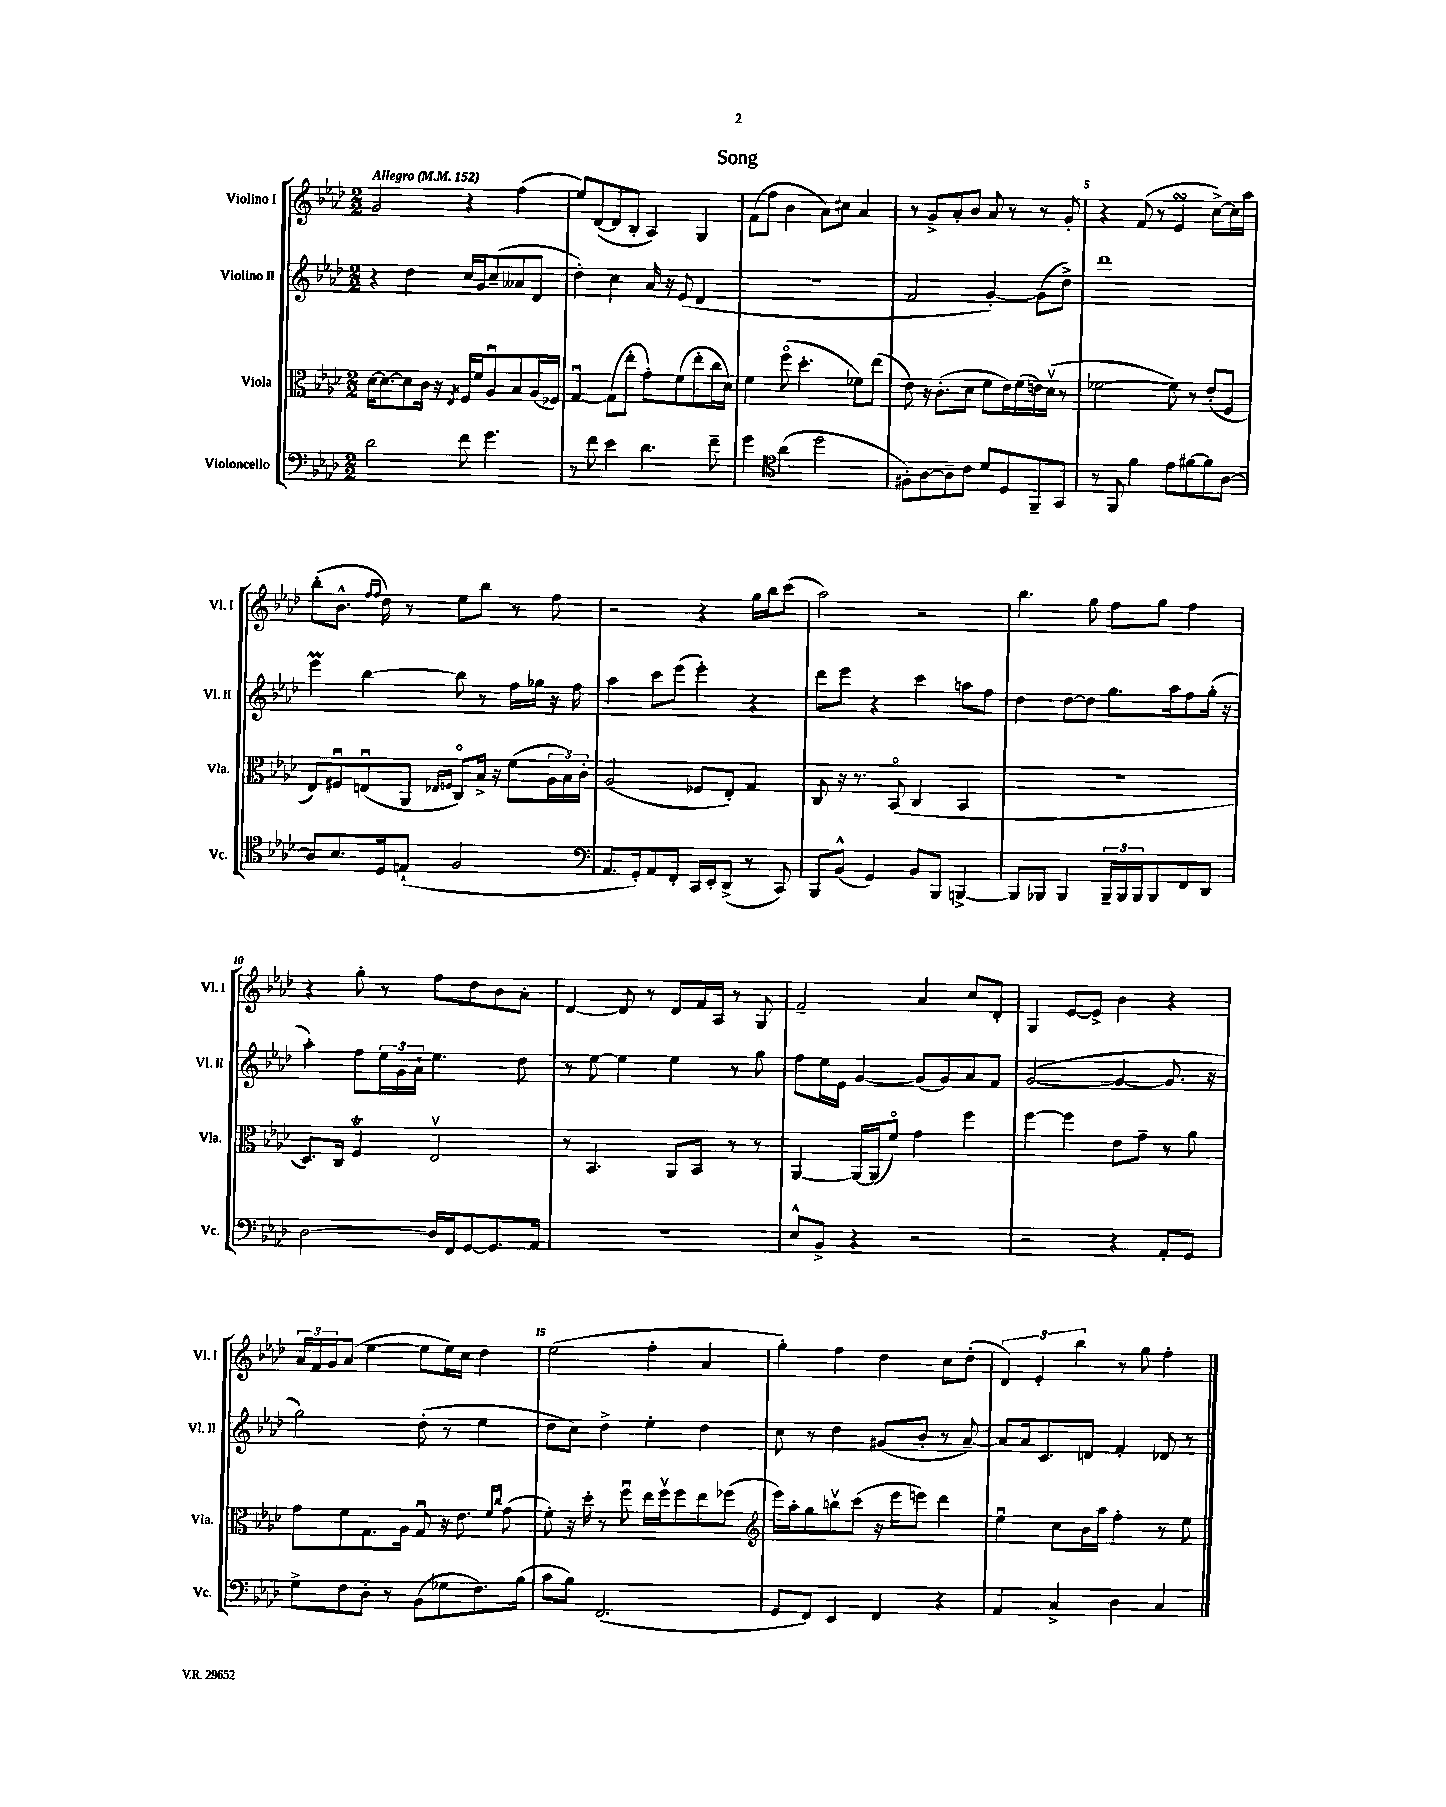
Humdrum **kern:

**kern	**kern	**kern	**kern
*part4	*part3	*part2	*part1
*staff4	*staff3	*staff2	*staff1
*I"Violoncello	*I"Viola	*I"Violino II	*I"Violino I
*I'Vc.	*I'Vla.	*I'Vl. II	*I'Vl. I
*clefF4	*clefC3	*clefG2	*clefG2
*k[b-e-a-d-]	*k[b-e-a-d-]	*k[b-e-a-d-]	*k[b-e-a-d-]
*M2/2	*M2/2	*M2/2	*M2/2
*MM152	*MM152	*MM152	*MM152
=1	=1	=1	=1
!	!	!	!LO:TX:a:B:t=Allegro
2d-\	[16d-\KL	4r	2g/
.	8.d-\_	.	.
.	8d-\]	4dd-\	.
.	16c\Jk	.	.
.	16r	.	.
.	8qE-/	.	.
8f\	16F/LL	16cc/LL	4r
.	16f/J	16g/J	.
4.g\	8A-u/	(8cc~/	.
.	8B-/	8a--X/	(4ff\
.	(16A-/L	8d-/J	.
.	16F-X/JJ)	.	.
=2	=2	=2	=2
8r	[4Gu/	4dd-'\)	8ee-/L)
8f\	.	.	([8d-/
4e-\	(8G\L]	4cc\	8d-/]
.	8ee-'\J	.	8B-'/J
4.d-\	8g'\L)	16a-/	4A-/)
.	.	16r	.
.	(8f\	(8e-/	.
.	8ee-'\	4d-/	4G/
8f~\	16cc\L	.	.
.	16d-\JJ)	.	.
=3	=3	=3	=3
4g\	4f\	1r	(8f\L
.	.	.	8ff\J
*clefC4	*	*	*
(4a-\	(8ff\	.	4b-\
.	4.dd-'\	.	.
2dd-\	.	.	8a-\L)
.	.	.	8cc#X\J
.	8f-X\L)	.	4a-/
.	(8ee-\J	.	.
=4	=4	=4	=4
8F#X'\L)	8e-\)	2f/	8r
[8A-\	16r	.	8g^/L
.	(8.c'\L	.	.
8A-~\]	.	.	8a-'/
8c\J	8d-\J	.	8b-/J
8d-/L	8f\L	[4g'/)	8a-/
8D-/	16e-\L)	.	8r
.	(16f\	.	.
8FF~/	16en\)	(8g\L]	8r
.	(16d-v\JJ	.	.
8GG/J	8r	8dd-^\J)	8g'/
=5	=5	=5	=5
8r	[2f-X\	1ddd-	4r
8FF/	.	.	.
4f\	.	.	(8f/
.	.	.	8r
8e-\L	8f-\])	.	4e-sSSS/
[8f#X\	8r	.	.
8f#\]	(8e-'/L	.	[8cc^\L)
[8A-\J	8F/J	.	16cc\L]
.	.	.	16aa-\JJ
!!LO:LB:g=z
=6	=6	=6	=6
8A-/L]	8E-/L)	4eee-M\	(8bb-'\L
8.B-/	8F#Xu/	.	8.b-^^\J
.	(8Enu/	[4bb-\	.
.	.	.	16qqff/LL
.	.	.	16qqff/JJ
16D-/k	.	.	16dd-\)
(8En`/J	8AA-/J	.	8r
.	16qqE-X/LL	.	.
.	16qqFn/JJ	.	.
2F/	8C/L)	8bb-\]	8ee-\L
.	16B-^/Jk	8r	8bb-\J
.	16r	.	.
.	(8f\L	16ff\LL	8r
.	.	16gg-X\JJ	.
.	24A-\L	16r	8ff\
.	24B-\)	.	.
.	.	16ff\	.
.	24c'\JJ	.	.
=7	=7	=7	=7
*clefF4	*	*	*
8.AA-/L	(2A-/	4aa-\	2r
16GG'/k)	.	.	.
8AA-/	.	8ccc\L	.
8FF'/J	.	(8eee-\J	.
16CC/LL	8F-X/L	4eee-'\)	4r
16EE-'/J	.	.	.
(8DD-^/J	8E-'/J)	.	.
8r	4G/	4r	16gg\LL
.	.	.	16bb-\J
8CC/)	.	.	(8ccc\J
=8	=8	=8	=8
8BBB-/L	8C/	8ddd-\L	2aa-\)
(8BB-^^/J	16r	8eee-\J	.
.	8.r	.	.
4GG/)	.	4r	.
.	(8BB-/	.	.
8BB-/L	4C/	4ccc\	2r
8BBB-/J	.	.	.
[4BBBn^/	4BB-/	8aan\L	.
.	.	8ff\J	.
=9	=9	=9	=9
8BBB/L]	1r	4dd-\	4.bb-\
8BBB-X/J	.	.	.
4BBB-/	.	[8dd-\L	.
.	.	8dd-\J]	8gg\
24BBB-~/LL	.	8.gg\L	8ff\L
24BBB-/	.	.	.
24BBB-/J	.	.	.
8BBB-/	.	.	8gg\J
.	.	16aa-\k	.
8FF/	.	8ff\	4ff\
8DD-/J	.	(16gg'\Jk	.
.	.	16r	.
!!LO:LB:g=z
=10	=10	=10	=10
[2D-\	8.D-/L)	4aa-'\)	4r
.	16C/Jk	.	.
.	4FT/	8ff\L	8gg'\
.	.	24ee-\L	8r
.	.	24g\	.
.	.	24a-`\JJ	.
16D-/LL]	2E-v/	4.ee-\	8ff\L
16FF/J	.	.	.
[8GG/	.	.	8dd-\
8.GG/]	.	.	8b-\
.	.	8dd-\	8a-'\J
16AA-/Jk	.	.	.
=11	=11	=11	=11
1r	8r	8r	[4d-/
.	4.BB-/	[8ee-\	.
.	.	4ee-\]	8d-/]
.	.	.	8r
.	8AA-/L	4ee-\	8d-/L
.	8BB-/J	.	16f/L
.	.	.	16A-/JJ
.	8r	8r	8r
.	8r	8gg\	8G/
=12	=12	=12	=12
8E-^^/L	[4AA-/	8ff\L	2f~/
8BB-^/J	.	16ee-\L	.
.	.	16e-\JJ	.
4r	16AA-/LL_	[4g/	.
.	(16AA-/J]	.	.
.	8f/J)	.	.
2r	4g\	(8g/L]	4a-/
.	.	8g/)	.
.	4ff\	8a-/	8cc/L
.	.	8f/J	8d-'/J
=13	=13	=13	=13
2r	[4ff\	([2g/	4G/
.	4ff\]	.	[8e-/L
.	.	.	8e-^/J]
4r	8e-\L	4g/_	4b-\
.	8g~\J	.	.
8AA-'/L	8r	8.g/]	4r
8GG/J	8a-\	.	.
.	.	16r	.
!!LO:LB:g=z
=14	=14	=14	=14
8G^\L	8g\L	2gg\)	24a-/LL
.	.	.	24f/
.	.	.	24g/J
8F\	8f\	.	(8a-/J
8D-'\J	8.G\	.	[4ee-\
8r	.	.	.
.	16A-\Jk	.	.
(8BB-\L	8Gu/	(8dd-'\	8ee-\L]
8G-X\	16r	8r	16ee-\L)
.	8.e-\	.	16cc\JJ
8.F\)	.	4ee-\	4dd-\
.	16qqf/LL	.	.
.	16qqcc/JJ	.	.
.	(8g\	.	.
(16B-\Jk	.	.	.
=15	=15	=15	=15
8c\L	8f'\)	8dd-\L	(2ee-\
8B-\J)	16r	8cc\J)	.
.	16dd-'\	.	.
(2.FF/	8r	4dd-^\	.
.	8ffu\	.	.
.	16ee-\LL	4ee-'\	4ff'\
.	16ffv\J	.	.
.	8ff\	.	.
.	8ee-\	4dd-\	4a-/
.	(8ff-X\J	.	.
=16	=16	=16	=16
*	*clefG2	*	*
8GG/L	16eee-\LL)	8cc\	4gg'\)
.	16aa-'\J	.	.
8FF/J)	8gg\	8r	.
4EE-/	8bbnv\	4dd-\	4ff\
.	(8ccc\J	.	.
4FF/	16r	(8g#X/L	4dd-\
.	16eee-\KL	.	.
.	8eeen\J)	8b-'/J	.
4r	4ddd-\	8r	8cc\L
.	.	[8a-~/)	(8dd-'\J
=17	=17	=17	=17
4AA-/	4ee-u\	8a-/L]	6d-/)
.	.	16a-/k	.
.	.	.	6e-'/
.	.	8.c/	.
4C^/	8cc\L	.	.
.	.	.	6bb-\
.	16b-\L	8dn/J	.
.	16aa-\JJ	.	.
4D-\	4ff'\	4f'/	8r
.	.	.	8gg\
4C/	8r	8d-X/	4ff'\
.	8ee-\	8r	.
==	==	==	==
*-	*-	*-	*-
